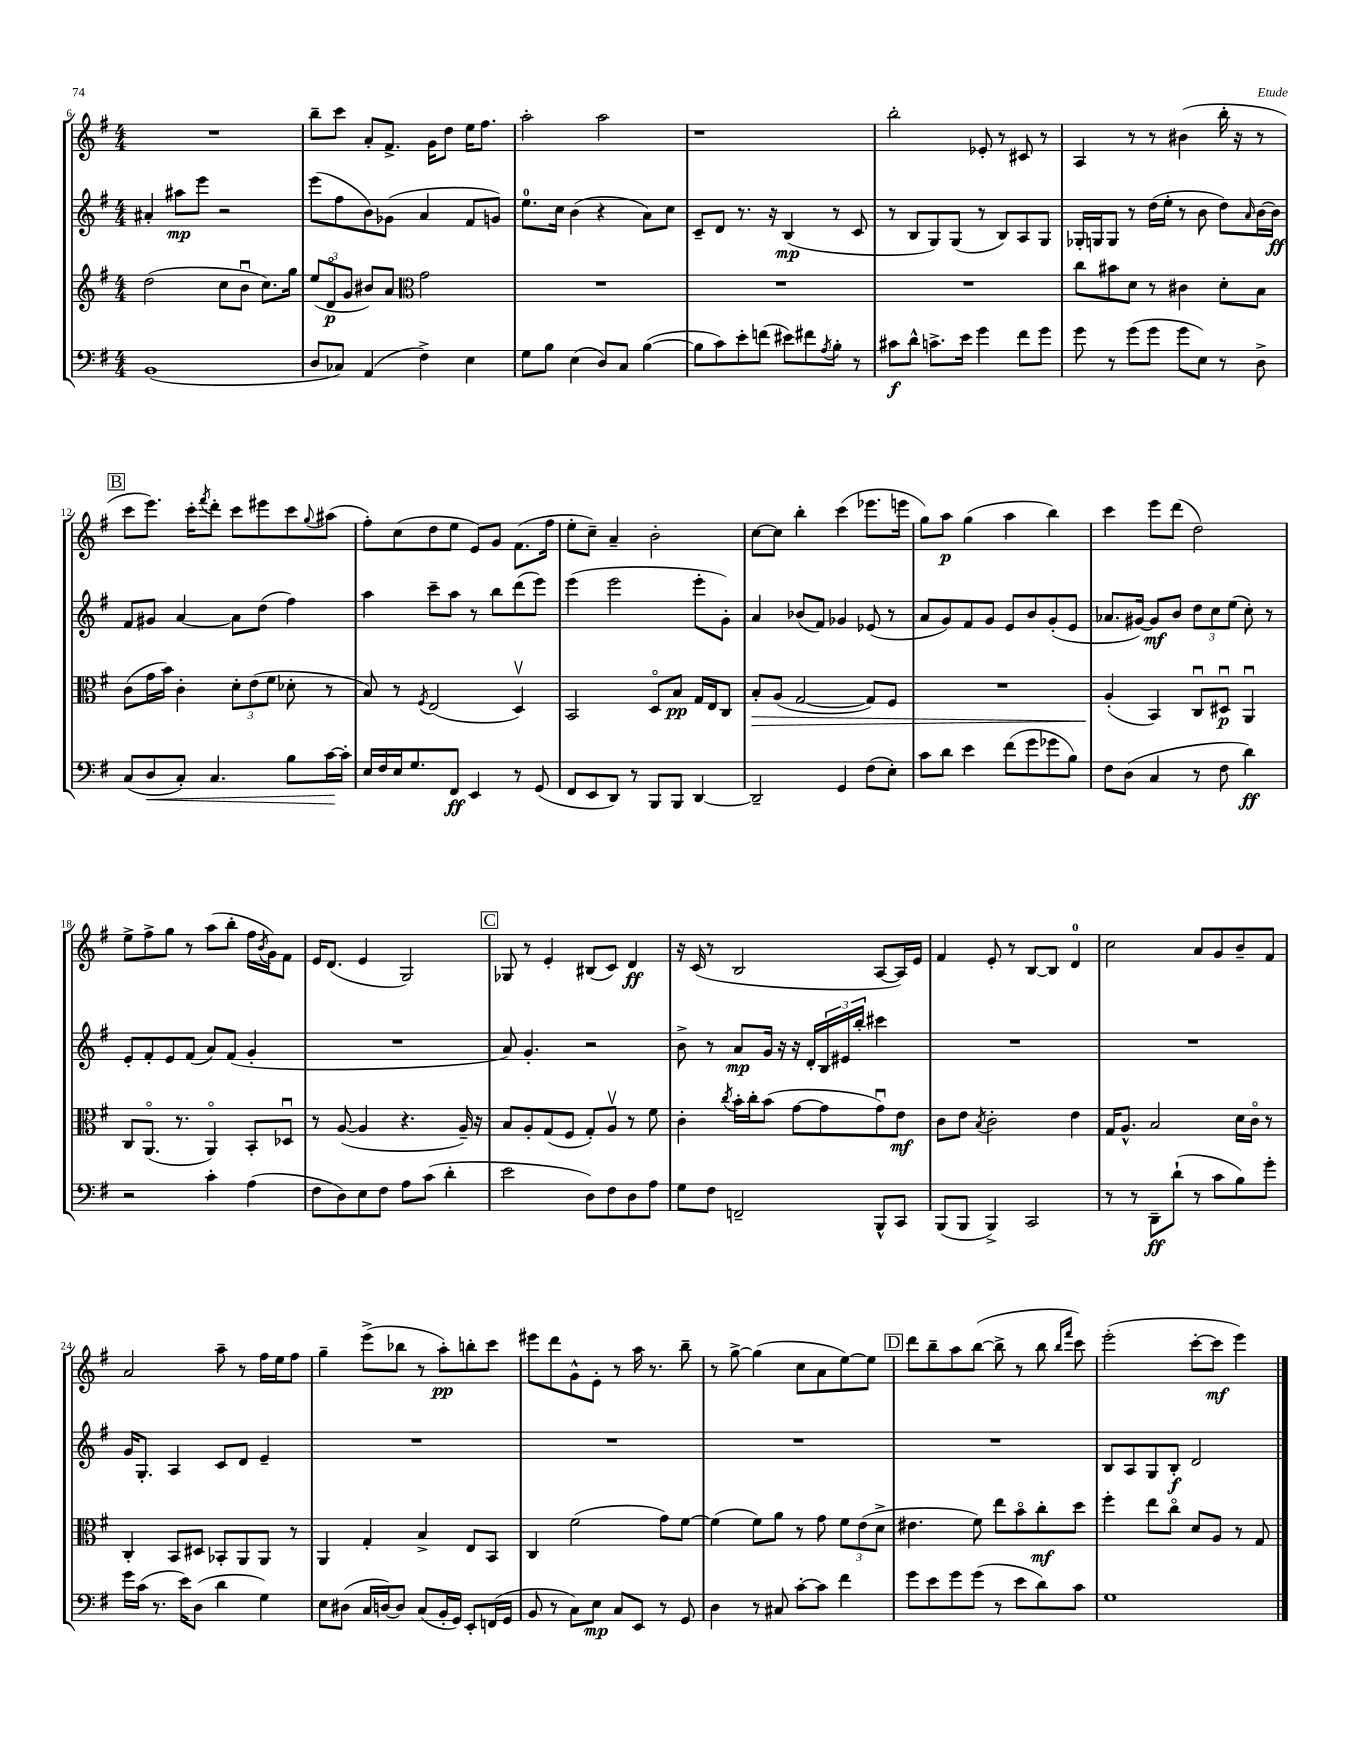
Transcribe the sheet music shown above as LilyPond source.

<<
\new StaffGroup <<
\new Staff = "s0" {
    \clef treble \key g \major \numericTimeSignature \time 4/4
    R1 |
    b''8-- c'''8 a'8-. fis'8.-> g'16 d''8 e''16 fis''8. |
    a''2-. a''2 |
    r1 |
    b''2-. ees'8-. r8 cis'8 r8 |
    a4 r8 r8 bis'4( b''16-. r16 r8 |
    \mark \markup { \box "B" } c'''8 e'''8.) c'''16-. \acciaccatura { fis'''8 } d'''8-. c'''8 eis'''8 c'''8 \appoggiatura { g''8 } ais''8( |
    fis''8-.) c''8( d''8 e''8 e'8) g'8 fis'8.( fis''16 |
    e''8-. c''8--) a'4-- b'2-. |
    c''8~ c''8 b''4-. c'''4( ees'''8. e'''16 |
    g''8) a''8\p g''4( a''4 b''4) |
    c'''4 e'''8 d'''8( d''2) |
    e''8-> fis''8-> g''8 r8 a''8( b''8-. fis''16 \acciaccatura { b'8 } g'16) fis'8 |
    e'16 d'8.( e'4 g2) |
    \mark \markup { \box "C" } ges8 r8 e'4-. bis8( c'8) d'4\ff |
    r16 c'16( r8 b2 a8~ a16) e'16 |
    fis'4 e'8-. r8 b8~ b8 d'4-0 |
    c''2 a'8 g'8 b'8-- fis'8 |
    a'2 a''8-- r8 fis''16 e''16 fis''8 |
    g''4-- e'''8->( bes''8 r8 a''8-.\pp) b''8-. c'''8 |
    eis'''8 d'''8 g'8-^ e'8-. r8 a''16 r8. b''8-- |
    r8 g''8~-> g''4( c''8 a'8 e''8~) e''8 |
    \mark \markup { \box "D" } d'''8 b''8-- a''8 b''8~( b''8-> r8 b''8 \grace { b''16 fis'''16 } c'''8) |
    e'''2-.( c'''8~-. c'''8\mf e'''4) \bar "|." |
}
\new Staff = "s1" {
    \clef treble \key g \major \numericTimeSignature \time 4/4
    ais'4-. ais''8\mp e'''8 r2 |
    e'''8( fis''8 b'8) ges'8( a'4 fis'8 g'8) |
    e''8.-0 c''16 b'4( r4 a'8) c''8 |
    c'8-- d'8 r8. r16 b4\mp( r8 c'8 |
    r8 b8 g8) g8( r8 b8) a8 g8 |
    ges16-. g16 g8 r8 d''16( e''16-. r8 b'8 d''8) \grace { a'16 } b'16~ b'16\ff |
    \mark \markup { \box "B" } fis'8 gis'8 a'4~ a'8 d''8( fis''4) |
    a''4 c'''8-- a''8 r8 b''8 d'''8( e'''8) |
    e'''4( e'''2 e'''8-. g'8-.) |
    a'4 bes'8( fis'8) ges'4 ees'8( r8 |
    a'8 g'8) fis'8 g'8 e'8 b'8 g'8-.( e'8 |
    aes'8. gis'16~) gis'8\mf b'8 \tuplet 3/2 { d''8 c''8 e''8( } c''8-.) r8 |
    e'8-. fis'8-. e'8 fis'8( a'8) fis'8( g'4-. |
    R1 |
    \mark \markup { \box "C" } a'8) g'4.-. r2 |
    b'8-> r8 a'8\mp g'16 r16 r16 d'16-. \tuplet 3/2 { b16 eis'16 b''16-. } cis'''4 |
    R1 |
    R1 |
    g'16 g8.-. a4 c'8 d'8 e'4-- |
    R1 |
    R1 |
    R1 |
    \mark \markup { \box "D" } R1 |
    b8 a8 g8 b8-.\f d'2 \bar "|." |
}
\new Staff = "s2" {
    \clef treble \key g \major \numericTimeSignature \time 4/4
    d''2( c''8 b'8\downbow c''8.) g''16 |
    \tuplet 3/2 { e''8( d'8\flageolet\p g'8 } bis'8) a'8 \clef alto g'2 |
    R1 |
    R1 |
    R1 |
    c''8 bis'8 d'8 r8 cis'4 d'8-. b8 |
    \mark \markup { \box "B" } c'8( g'16 b'16) c'4-. \tuplet 3/2 { d'8-. e'8( fis'8 } des'8-. r8 |
    b8) r8 \acciaccatura { fis8 } e2( d4\upbow) |
    b,2 d8\flageolet b8\pp g16 e16 c8 |
    b8-.\> a8( g2~ g8) fis8 |
    R1 |
    a4-.\!( b,4) c8\downbow dis8\downbow\p a,4\downbow |
    c8 a,8.\flageolet( r8. a,4\flageolet) b,8-. des8\downbow |
    r8 a8~( a4 r4. a16--) r16 |
    \mark \markup { \box "C" } b8 a8-. g8( fis8 g8-.) a8\upbow r8 fis'8 |
    c'4-. \acciaccatura { c''8 } b'16-. c''16-. b'8( g'8~ g'8 g'8\downbow) e'8\mf |
    c'8 e'8 \acciaccatura { b8 } c'2-. e'4 |
    g16 a8.-^ b2 d'16 c'16\flageolet r8 |
    c4-. b,8 dis8 bes,8-. a,8 a,8 r8 |
    a,4 g4-. b4-> e8 b,8 |
    c4 fis'2( g'8) fis'8~ |
    fis'4( fis'8) a'8 r8 g'8 \tuplet 3/2 { fis'8 e'8( d'8-> } |
    \mark \markup { \box "D" } eis'4. fis'8) e''8 b'8\flageolet c''8-.\mf d''8 |
    fis''4-. e''8 c''8\flageolet d'8 a8 r8 g8 \bar "|." |
}
\new Staff = "s3" {
    \clef bass \key g \major \numericTimeSignature \time 4/4
    b,1( |
    d8 ces8) a,4( fis4->) e4 |
    g8 b8 e4( d8) c8 b4~( |
    b8 c'8) e'8-. f'8( eis'8) fis'8 \acciaccatura { a8 } b8-. r8 |
    cis'8\f d'8-^ c'8.-> e'16 g'4 fis'8 g'8 |
    g'8 r8 g'8( g'8 g'8 e8) r8 d8-> |
    \mark \markup { \box "B" } c8( d8\< c8-.) c4. b8 c'16~\! c'16-. |
    e16 fis16 e16 g8. fis,8\ff e,4 r8 g,8( |
    fis,8 e,8 d,8) r8 b,,8 b,,8 d,4~ |
    d,2-- g,4 fis8( e8-.) |
    c'8 d'8 e'4 fis'8( g'8 ges'8 b8) |
    fis8 d8( c4 r8 fis8 d'4\ff) |
    r2 c'4-. a4( |
    fis8 d8) e8 fis8 a8 c'8( d'4-. |
    \mark \markup { \box "C" } e'2 d8) fis8 d8 a8 |
    g8 fis8 f,2-- b,,8-^ c,8 |
    b,,8( b,,8 b,,4->) c,2 |
    r8 r8 d,8--\ff d'8-!( r8 c'8 b8) g'8-. |
    g'16 c'16( r8. e'16) d8( d'4 g4) |
    e8 dis8( c16 d16~) d8 c8( b,16-. g,16) e,8-. f,16( g,16 |
    b,8 r8 c8) e8\mp c8 e,8 r8 g,8 |
    d4 r8 cis8 c'8~-. c'8 fis'4 |
    \mark \markup { \box "D" } g'8 e'8 g'8 g'8( r8 e'8 d'8) c'8 |
    g1 \bar "|." |
}
>>
>>
\layout { \context { \Score currentBarNumber = #6 } }
